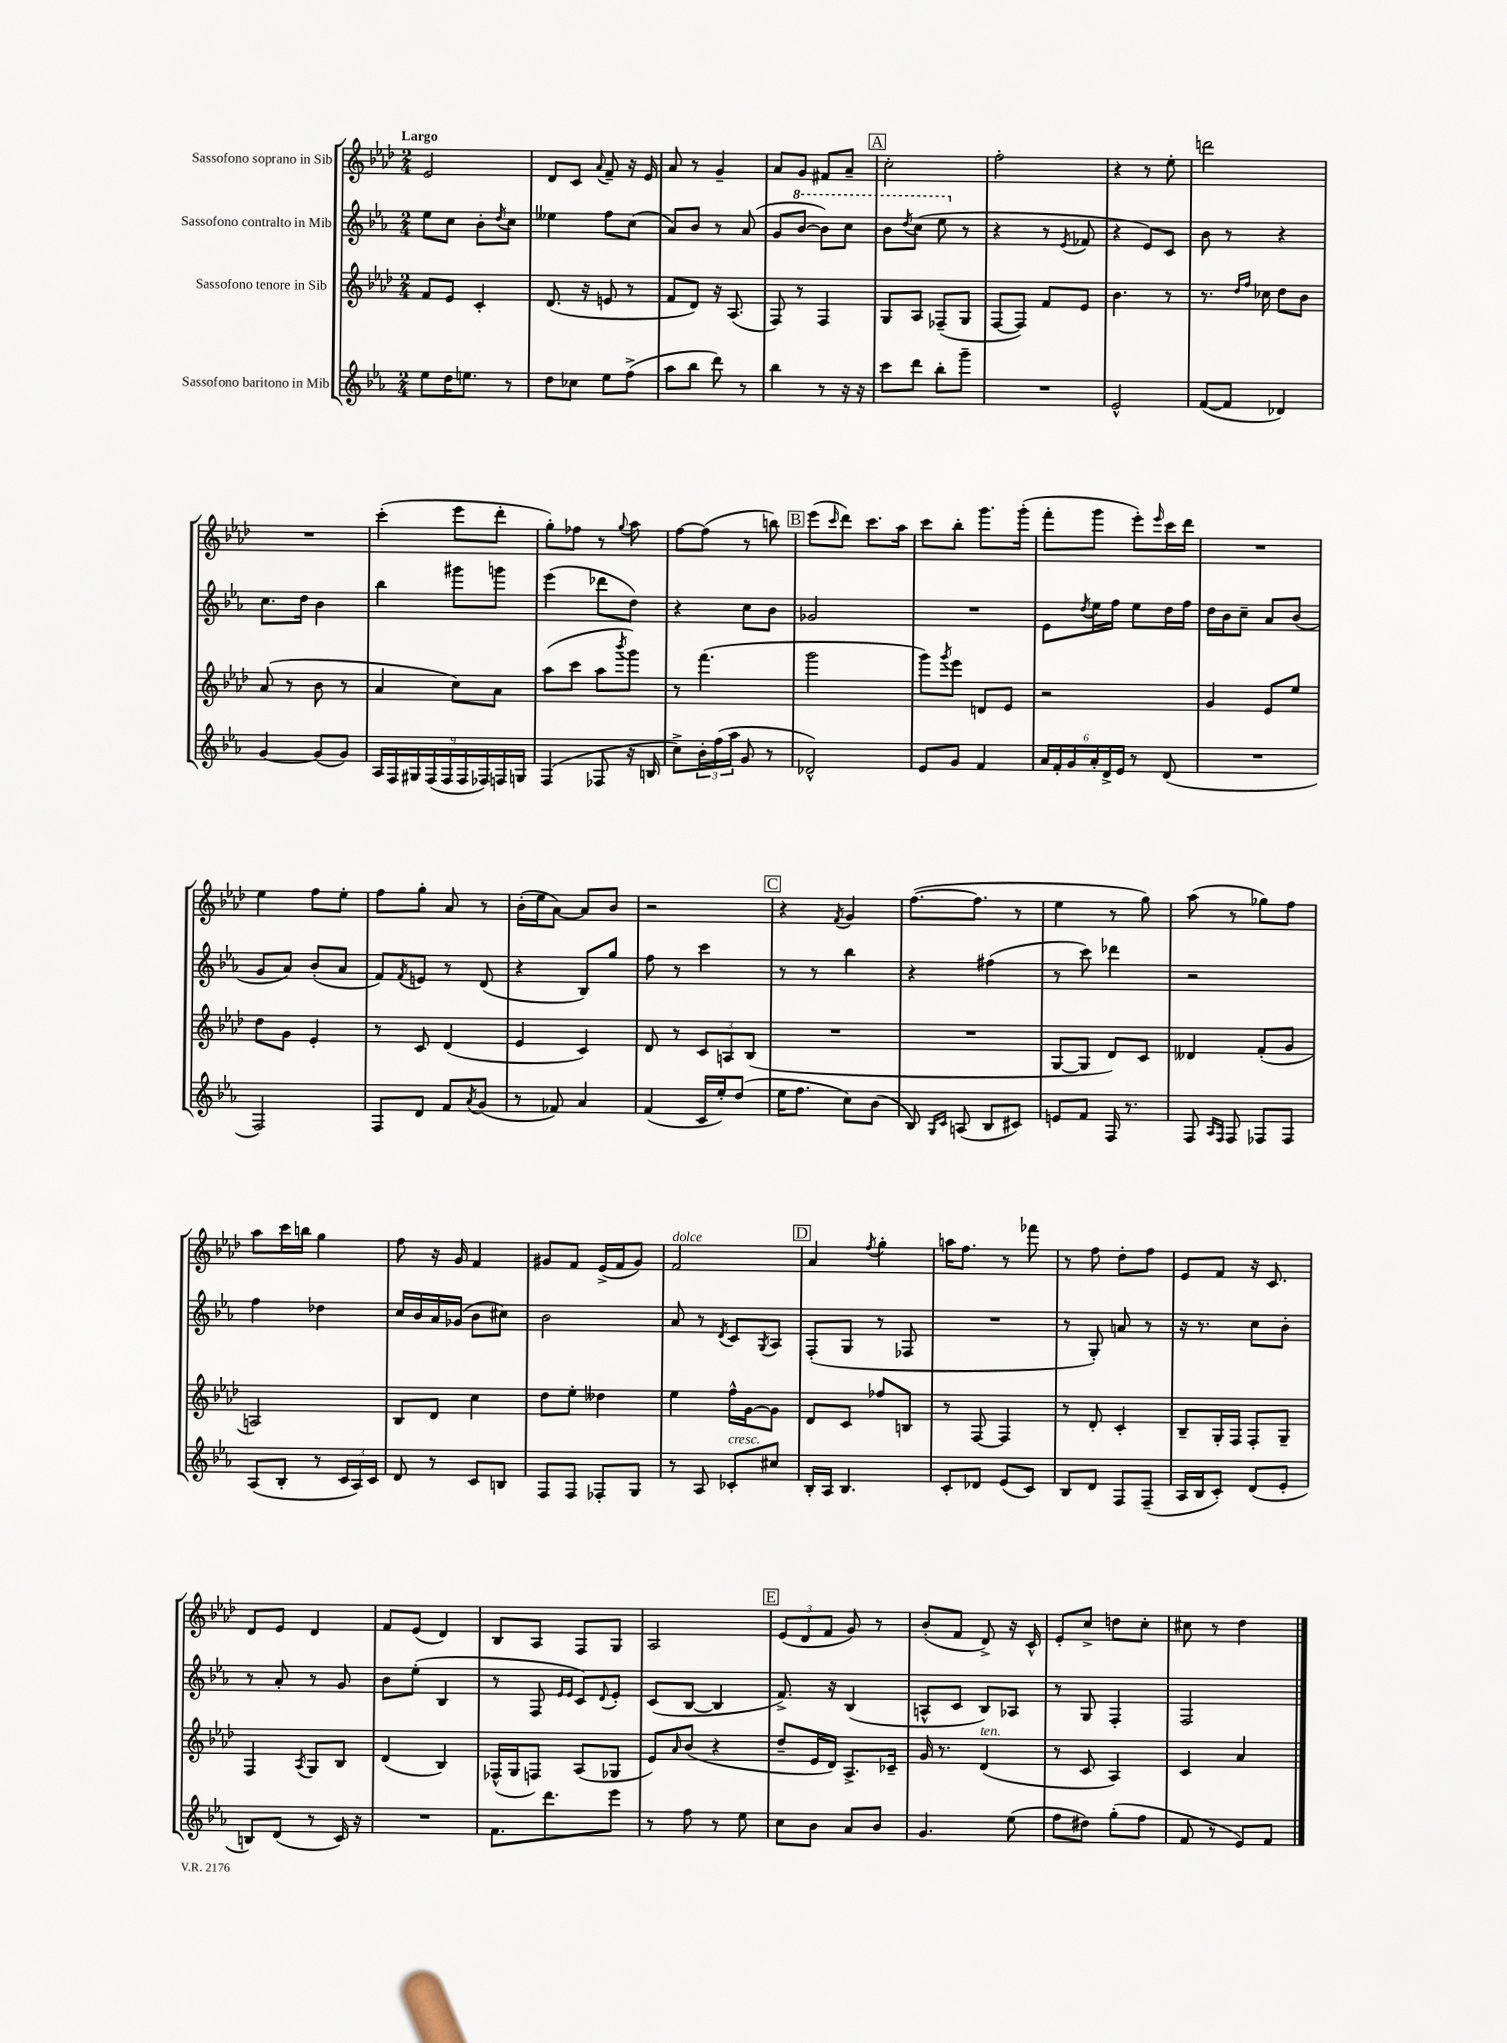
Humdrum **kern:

**kern	**kern	**kern	**kern
*part4	*part3	*part2	*part1
*staff4	*staff3	*staff2	*staff1
*I"Sassofono baritono in Mib	*I"Sassofono tenore in Sib	*I"Sassofono contralto in Mib	*I"Sassofono soprano in Sib
*clefG2	*clefG2	*clefG2	*clefG2
*k[b-e-a-]	*k[b-e-a-d-]	*k[b-e-a-]	*k[b-e-a-d-]
*M2/4	*M2/4	*M2/4	*M2/4
=1	=1	=1	=1
!	!	!	!LO:TX:a:B:t=Largo
8ee-\L	8f/L	8ee-\L	2e-/
16dd\K	8e-/J	8cc\J	.
8.een\J	.	.	.
.	4c'/	8b-'\L	.
.	.	8qdd/	.
8r	.	8cc\J	.
=2	=2	=2	=2
8dd\L	(8.d-/	4ee--X\	8d-/L
8cc-X\J	.	.	8c/J
.	16r	.	.
.	.	.	8qqa-/
8ee-\L	8en/	8ff\L	8f~/
(8ff^\J	8r	(8cc\J	16r
.	.	.	16e-/
=3	=3	=3	=3
8aa-\L	8f/L	8a-/L)	8a-/
8bb-\J	8d-/J)	8b-/J	8r
8ddd\)	16r	8r	4g~/
.	(8.A-/	.	.
8r	.	(8a-/	.
=4	=4	=4	=4
4bb-\	8F/)	8g/L	8a-/L
*	*	*8va	*
.	8r	[8bb-/J	8g/J
8r	4F/	8bb-\L])	8f#X/L
16r	.	8ccc\J	8a-~/J
16r	.	.	.
!!LO:REH:place=s1:t=A
=5	=5	=5	=5
8ccc\L	8G/L	8bb-\L	2cc'\
.	.	8qddd/	.
8ddd\J	8A-/J	(8ccc\J	.
8bb-'\L	(8F-X~/L	8eee-\	.
*	*	*X8va	*
8ggg~\J	8G/J	8r	.
=6	=6	=6	=6
2r	[8F/L	4r	2ff'\
.	8F/J])	.	.
.	8f/L	8r	.
.	.	8qe-/	.
.	8e-/J	8f-X/	.
=7	=7	=7	=7
2e-^^/	4.b-\	4r	4r
.	.	8e-/L)	8r
.	8r	8c/J	8ee-'\
=8	=8	=8	=8
([8f/L	8.r	8b-\	2dddn\
8f/J]	.	8r	.
.	16qqdd-/LL	.	.
.	16qqff/JJ	.	.
.	16cc-X\	.	.
4d-X/)	8dd-\L	4r	.
.	8b-\J	.	.
!!LO:LB:g=z
=9	=9	=9	=9
[4g/	(8a-/	8.cc\L	2r
.	8r	.	.
.	.	16dd\Jk	.
(8g/L]	8b-\	4b-\	.
8g/J)	8r	.	.
=10	=10	=10	=10
18A-/LL	4a-/	4bb-\	(4ccc'\
18F/	.	.	.
18G#X/	.	.	.
(18F/	.	.	.
18F/	.	.	.
.	8cc\L)	8ggg#X\L	8eee-\L
18F/	.	.	.
18F-X/)	.	.	.
.	8a-\J	8gggn\J	8ddd-'\J
18Fn/	.	.	.
18Gn/JJ	.	.	.
=11	=11	=11	=11
(4F/	(8aa-\L	(4eee-\	8gg'\L)
.	8ccc\J	.	8ff-X\J
8F-X/	8aa-\L	8ddd-X\L	8r
.	8qbbb-/	.	8qqgg/
16r	8ggg\J)	8dd\J)	8aa-\
16Bn/	.	.	.
=12	=12	=12	=12
8cc^\L)	8r	4r	[8ff\L
24b-'\L	(4.fff\	.	(8ff\J]
(24ff\	.	.	.
24aa-\JJ	.	.	.
8g/	.	8cc\L	8r
8r	.	8b-\J	8bbn\)
!!LO:REH:place=s1:t=B
=13	=13	=13	=13
2d-X^^/)	2ggg\	2g-X/	(8eee-\L
.	.	.	16qqccc/
.	.	.	8ddd-\J)
.	.	.	8.ccc\L
.	.	.	16aa-\Jk
=14	=14	=14	=14
8e-/L	8ggg\L)	2r	8ccc\L
.	8qggg/	.	.
8g/J	8eee-\J	.	8bb-'\J
4f/	8dn/L	.	8.ggg\L
.	8e-/J	.	.
.	.	.	(16ggg'\Jk
=15	=15	=15	=15
24a-/LL	2r	8e-\L	8fff'\L
24f'/	.	.	.
24g/	.	.	.
.	.	8qdd/	.
24a-'/	.	16ee-\L	8ggg\J
24d^/	.	.	.
.	.	16ff\JJ	.
24e-/JJ	.	.	.
8r	.	8ee-\L	8eee-'\L)
.	.	.	16qqeee-/
(8d/	.	16dd\L	16ccc\L
.	.	16ff\JJ	16ddd-\JJ
=16	=16	=16	=16
2r	4g/	16dd\LL	2r
.	.	16b-\J	.
.	.	8cc~\J	.
.	8e-/L	8a-/L	.
.	8ee-/J	(8b-/J	.
!!LO:LB:g=z
=17	=17	=17	=17
2F/)	8dd-\L	8g/L	4ee-\
.	8g\J	8a-/J)	.
.	4e-'/	(8b-'/L	8ff\L
.	.	8a-/J	8ee-'\J
=18	=18	=18	=18
8F/L	8r	8f/L)	8ff\L
.	.	8qf/	.
8d/J	8c/	8en/J	8gg'\J
8f/L	(4d-/	8r	8a-/
8qa-/	.	.	.
(8g/J	.	(8d/	8r
=19	=19	=19	=19
8r	4e-/	4r	(16b-'\LL
.	.	.	16ee-\J
8f-X/)	.	.	[8a-\J)
4a-/	4c/)	8B-/L)	8a-/L]
.	.	8gg/J	8b-/J
=20	=20	=20	=20
(4f/	8d-/	8ff\	2r
.	8r	8r	.
16c/LL	12c/L	4ccc\	.
16ee-'/J)	.	.	.
.	12An/	.	.
(8dd/J	.	.	.
.	(12B-/J	.	.
!!LO:REH:place=s1:t=C
=21	=21	=21	=21
16ee-\KL	2r	8r	4r
8.ff\J	.	.	.
.	.	8r	.
.	.	.	8qf/
8cc\L)	.	4bb-\	4g/
(8b-\J	.	.	.
=22	=22	=22	=22
8B-/)	2r	4r	([8.ff\L
16qqG/LL	.	.	.
16qqc/JJ	.	.	.
(8An/	.	.	.
.	.	.	8.ff\J]
8B-/L	.	(4ff#X\	.
8c#X/J)	.	.	8r
=23	=23	=23	=23
8en/L	[8G/L	8r	4ee-\
8f/J	8G/J]	8ccc\)	.
16F/	8d-/L)	4ddd-X\	8r
8.r	.	.	.
.	8c/J	.	8gg\)
=24	=24	=24	=24
8F/	4d--X/	2r	(8aa-\
16qqA-/LL	.	.	.
16qqF/JJ	.	.	.
8F/	.	.	8r
8F-X/L	(8f'/L	.	8gg-X\L)
8F-/J	8g/J	.	8ff\J
!!LO:LB:g=z
=25	=25	=25	=25
(8A-/L	2An/)	4ff\	8aa-\L
8B-'/J	.	.	16ccc\L
.	.	.	16bbn\JJ
8r	.	4dd-X\	4gg\
24c/LL	.	.	.
24A-/)	.	.	.
24c/JJ	.	.	.
=26	=26	=26	=26
8d/	8B-/L	16cc/LL	8ff\
.	.	16b-/	.
8r	8d-/J	16a-/	16r
.	.	(16g-X/JJ	16g/
8c/L	4cc\	8b-\L	4f/
8Bn/J	.	8cc#X\J)	.
=27	=27	=27	=27
8F/L	8dd-\L	2b-\	8g#X/L
8F/J	8ee-'\J	.	8f/J
8F-X'/L	4dd--X\	.	(16e-^/LL
.	.	.	16f/J
8G/J	.	.	8g#/J)
=28	=28	=28	=28
!	!	!	!LO:TX:a:i:t=dolce
8r	4ee-\	8a-/	2f/
8A-/	.	8r	.
.	.	8qd/	.
!LO:TX:a:i:t=cresc.	!	!	!
8c-X'/L	16ff^^\LL	8c/L	.
.	[16g\J	.	.
.	.	8qG/	.
8cc#X/J	8g\J]	8A-/J	.
!!LO:REH:place=s1:t=D
=29	=29	=29	=29
16B-'/LL	8d-/L	(8F'/L	4a-/
16A-/JJ	.	.	.
4.B-/	8c/J	8G/J	.
.	.	.	8qff/
.	8ff-X/L	8r	4gg'\
.	8Bn/J	8F-X/	.
=30	=30	=30	=30
8c'/L	8r	2r	16aan\KL
.	.	.	8.ff\J
8d-X/J	[8F/	.	.
(8e-/L	4F/]	.	8r
8c/J)	.	.	8fff-X\
=31	=31	=31	=31
8B-/L	8r	8r	8r
8d/J	8d-'/	8G'/)	8ff\
8F/L	4c'/	8an/	8dd-'\L
(8F~/J	.	8r	8ff\J
=32	=32	=32	=32
16A-/LL	8B-~/L	16r	8e-/L
16B-/J	.	8.r	.
8c'/J)	16G'/L	.	8f/J
.	16F/JJ	.	.
(8d/L	8F'/L	8cc\L	16r
.	.	.	8.c/
8e-'/J	8G~/J	8b-'\J	.
!!LO:LB:g=z
=33	=33	=33	=33
8Bn/L)	4F/	8r	8d-/L
(8d/J	.	8a-'/	8e-/J
.	8qA-/	.	.
8r	8G/L	8r	4d-/
16c/)	8B-/J	8g/	.
16r	.	.	.
=34	=34	=34	=34
2r	(4d-/	8b-\L	8f/L
.	.	(8ee-'\J	(8e-/J
.	4B-/)	4B-/	4d-/)
=35	=35	=35	=35
8.f\L	(16F-X^^/LL	8r	8B-/L
.	16G/J	.	.
.	8Fn/J)	8F/	8A-/J
8.ddd\	.	.	.
.	.	16qqe-/LL	.
.	.	16qqe-/JJ	.
.	(8A-/L	8c/L)	8F/L
.	.	8qqd/	.
8eee-\J	8G-X/J	8e-'/J	8G/J
=36	=36	=36	=36
8r	8e-/L)	(8c/L	2A-/
.	16qqa-/	.	.
8ff\	(8b-/J	[8B-/J	.
8r	4r	4B-/]	.
8ee-\	.	.	.
!!LO:REH:place=s1:t=E
=37	=37	=37	=37
8cc\L	8dd-~/L	8.f^/)	(12e-/L
.	.	.	12d-/
8b-\J	16e-/L	.	.
.	.	.	12f/J
.	16d-/JJ)	16r	.
8a-/L	8.A-^/L	(4B-/	8g/)
8b-/J	.	.	8r
.	16c-X~/Jk	.	.
=38	=38	=38	=38
4.g/	16g/	8An^^/L	(8b-'/L
.	8.r	.	.
.	.	8c/J	8f/J
!	!LO:TX:a:i:t=ten.	!	!
.	(4d-/	8B-/L)	8d-^/)
(8ee-\	.	8A-X/J	16r
.	.	.	16c^^/
=39	=39	=39	=39
8ff\L	8r	8r	8e-'/L
8dd#X\J)	8c/	8G/	8cc^/J
(8gg'\L	4A-/)	4F'/	8ddn\L
8ff\J	.	.	8cc'\J
=40	=40	=40	=40
8f/	4c/	2F/	8cc#X\
8r	.	.	8r
8e-/L)	4a-/	.	4dd-\
8f/J	.	.	.
==	==	==	==
*-	*-	*-	*-
